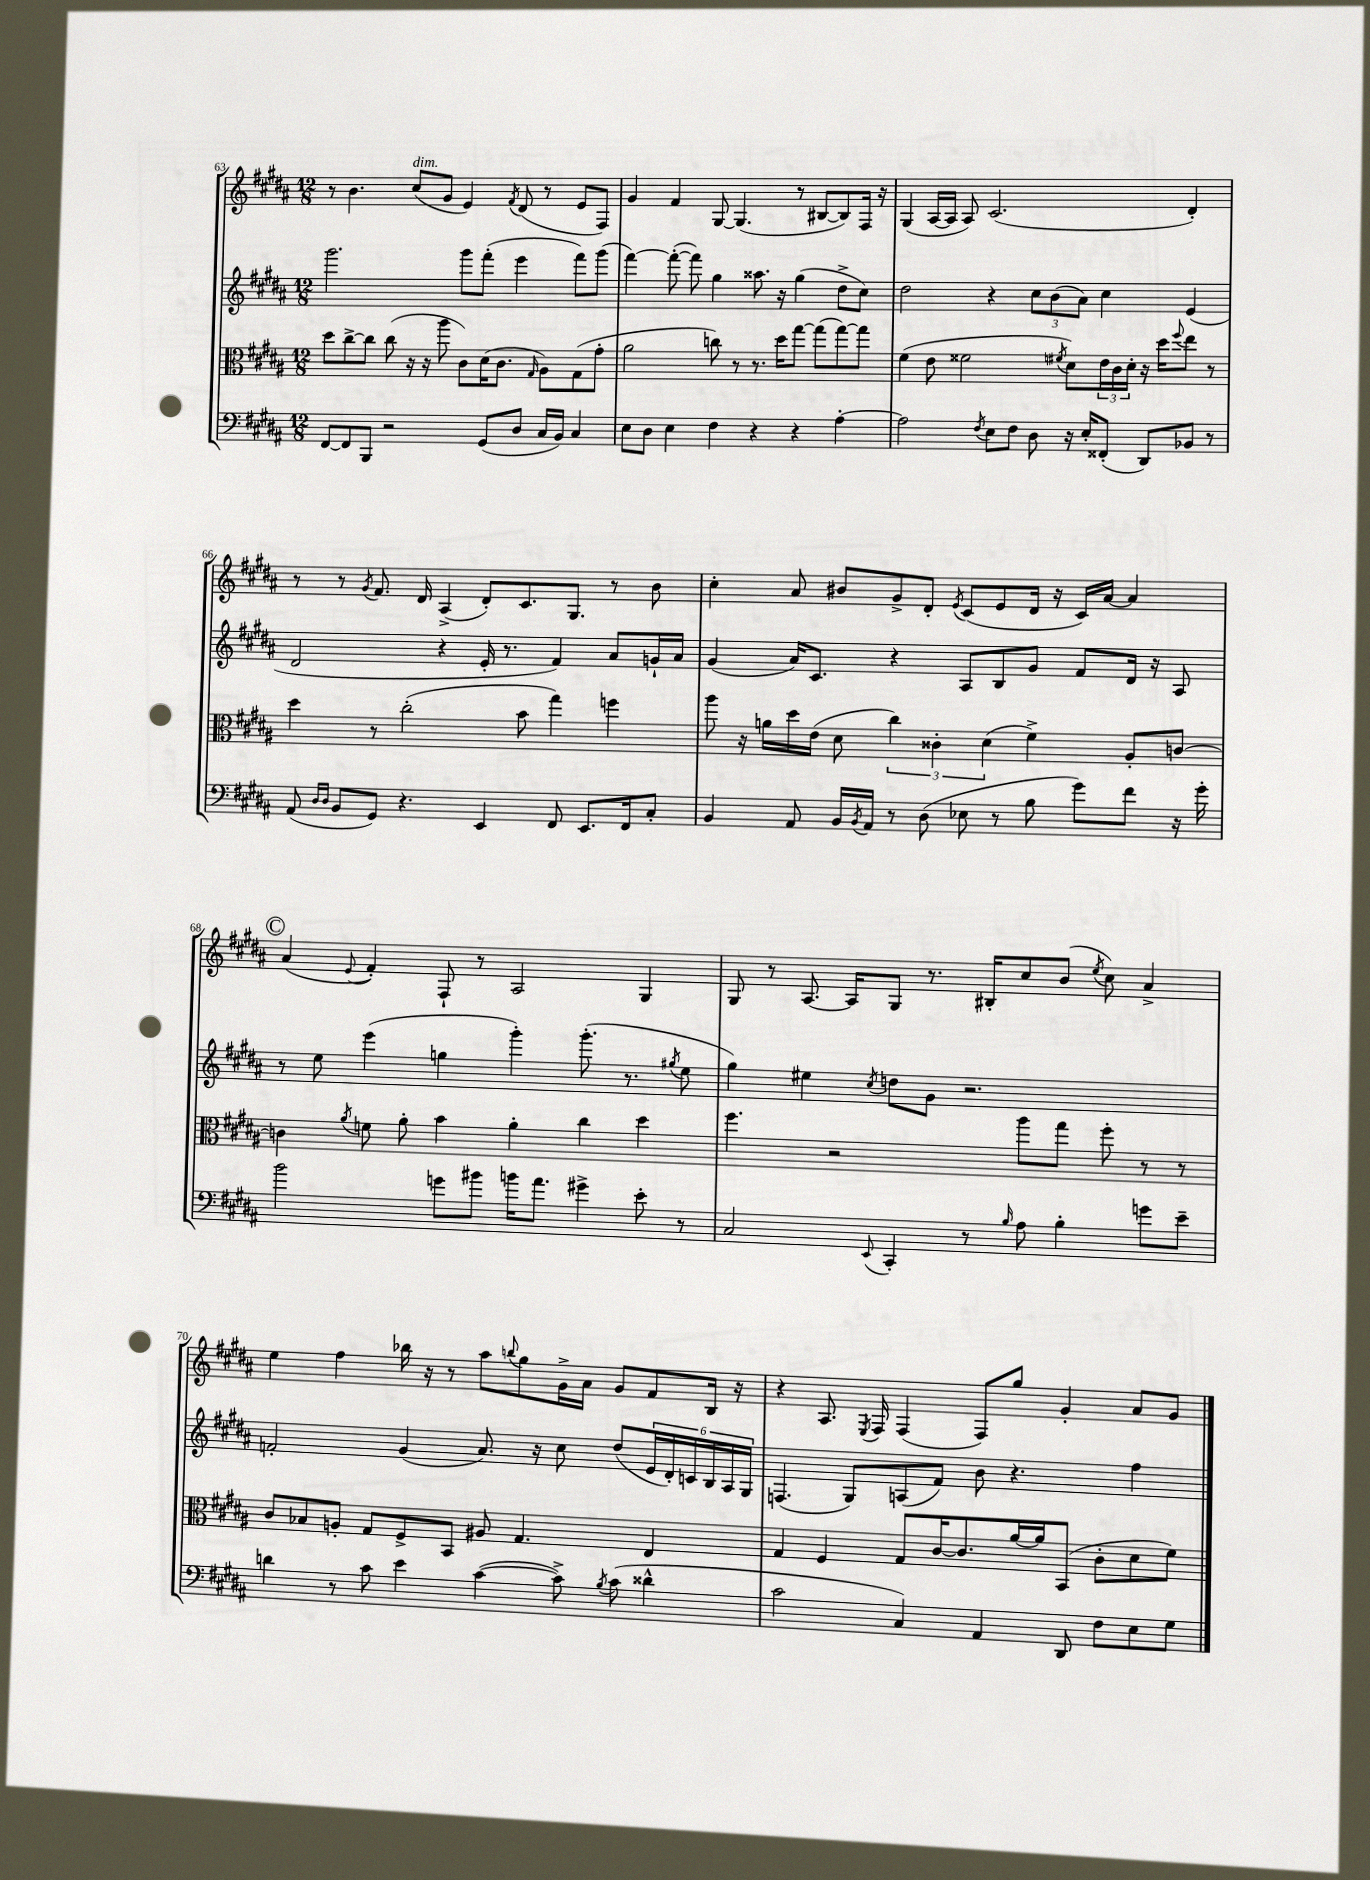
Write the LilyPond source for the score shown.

<<
\new StaffGroup <<
\new Staff = "s0" {
    \clef treble \key b \major \numericTimeSignature \time 12/8
    r8 b'4. cis''8^\markup { \italic "dim." }( gis'8 e'4) \acciaccatura { fis'8 } dis'8( r8 e'8 fis8) |
    gis'4 fis'4 gis8~ gis4.( r8 bis8~ bis8) fis16 r16 |
    gis4( ais16~ ais16 ais8) cis'2.( dis'4-.) |
    r8 r8 \acciaccatura { gis'8 } fis'8. dis'16 ais4->( dis'8-.) cis'8. gis8. r8 b'8 |
    cis''4-. ais'8 bis'8 gis'8-> dis'8-. \acciaccatura { e'8 } cis'8( e'8 dis'16 r16 cis'16) ais'16~ ais'4 |
    \mark \markup { \circle "C" } ais'4( \appoggiatura { e'8 } fis'4-.) fis8-! r8 ais2 gis4 |
    gis8 r8 ais8.~ ais16 gis8 r8. bis16-. cis''8 b'8( \acciaccatura { e''8 } cis''8) ais'4-> |
    e''4 fis''4 bes''16 r16 r8 ais''8 \appoggiatura { b''8 } gis''8 gis'16-> ais'16 gis'8 fis'8 b16 r16 |
    r4 ais8. \acciaccatura { e8 } fis16 fis4( fis8) gis''8 gis'4-. ais'8 gis'8 \bar "|." |
}
\new Staff = "s1" {
    \clef treble \key b \major \numericTimeSignature \time 12/8
    gis'''2. gis'''8 fis'''8-.( e'''4 fis'''8) gis'''8( |
    fis'''4~) fis'''8~-.( fis'''8) gis''4 aisis''8. r16 gis''4( dis''8-> cis''8) |
    dis''2 r4 \tuplet 3/2 { cis''8 b'8( ais'8) } cis''4 e'4( |
    dis'2 r4 e'16-. r8. fis'4) ais'8 g'16-! ais'16 |
    gis'4( ais'16) cis'8. r4 ais8 b8 gis'8 fis'8 dis'16 r16 ais8 |
    \mark \markup { \circle "C" } r8 e''8 e'''4( g''4 gis'''4-.) gis'''8.-.( r8. \acciaccatura { gis''8 } e''8 |
    gis''4) eis''4 \acciaccatura { cis''8 } d''8 gis'8 r2. |
    f'2-. gis'4( ais'8.) r16 cis''8 dis''8( \tuplet 6/4 { e'16 dis'16-.) c'16 b16 ais16 gis16 } |
    f4.( gis8) a8( fis'8) b'8 r4. fis''4 \bar "|." |
}
\new Staff = "s2" {
    \clef alto \key b \major \numericTimeSignature \time 12/8
    dis''8 cis''8~-> cis''8 cis''8( r16 r16 ais''8 cis'8) dis'16( cis'8. \grace { gis16 } ais8) gis8( gis'8-. |
    ais'2 c''8) r8 r8. dis''16 gis''8~ gis''8( gis''8~) gis''8 |
    fis'4( e'8 fisis'2 \acciaccatura { fis'8 } dis'8) \tuplet 3/2 { e'16 cis'16 dis'16-. } r16 dis''16 \appoggiatura { fis''8 } e''8 r8 |
    dis''4 r8 cis''2-.( b'8 gis''4) f''4 |
    ais''8 r16 a'16 dis''16 e'16( dis'8 \tuplet 3/2 { cis''4) cisis'4-. dis'4( } fis'4->) ais8-. c'8~ |
    \mark \markup { \circle "C" } c'4 \acciaccatura { ais'8 } f'8 ais'8-. b'4 ais'4-. cis''4 dis''4 |
    fis''4. r2 ais''8 gis''8 fis''8-. r8 r8 |
    cis'8 bes8 a8-. gis8 fis8-> b,8 ais8 gis4. e4 |
    gis4 fis4 gis8 cis'16~ cis'8. ais'16~ ais'16 b,8( cis'8-. dis'8 fis'8) \bar "|." |
}
\new Staff = "s3" {
    \clef bass \key b \major \numericTimeSignature \time 12/8
    fis,8~ fis,8 b,,8 r2 gis,8( dis8 cis16 b,16) cis4 |
    e8 dis8 e4 fis4 r4 r4 ais4~-. |
    ais2 \acciaccatura { fis8 } e8 fis8 dis8 r16 e16-. fisis,8-.( dis,8) bes,8 r8 |
    ais,8( \grace { dis16 dis16 } b,8 gis,8) r4. e,4 fis,8 e,8. fis,16 cis8-. |
    b,4 ais,8 b,16 \acciaccatura { b,8 } ais,16 r8 dis8( ees8 r8 b8 gis'8) fis'8 r16 gis'16-. |
    \mark \markup { \circle "C" } b'2 g'8 bis'8 b'16 ais'8. gis'4-> e'8-. r8 |
    cis2 \appoggiatura { e,8 } cis,4-. r8 \grace { b16 } ais8 b4-. g'8 e'8-- |
    d'4 r8 cis'8 e'4 cis'4~( cis'8->) \acciaccatura { b8 } cis'8( disis'4-^ |
    cis'2 cis4) ais,4 dis,8 fis8 e8 gis8 \bar "|." |
}
>>
>>
\layout { \context { \Score currentBarNumber = #63 } }
